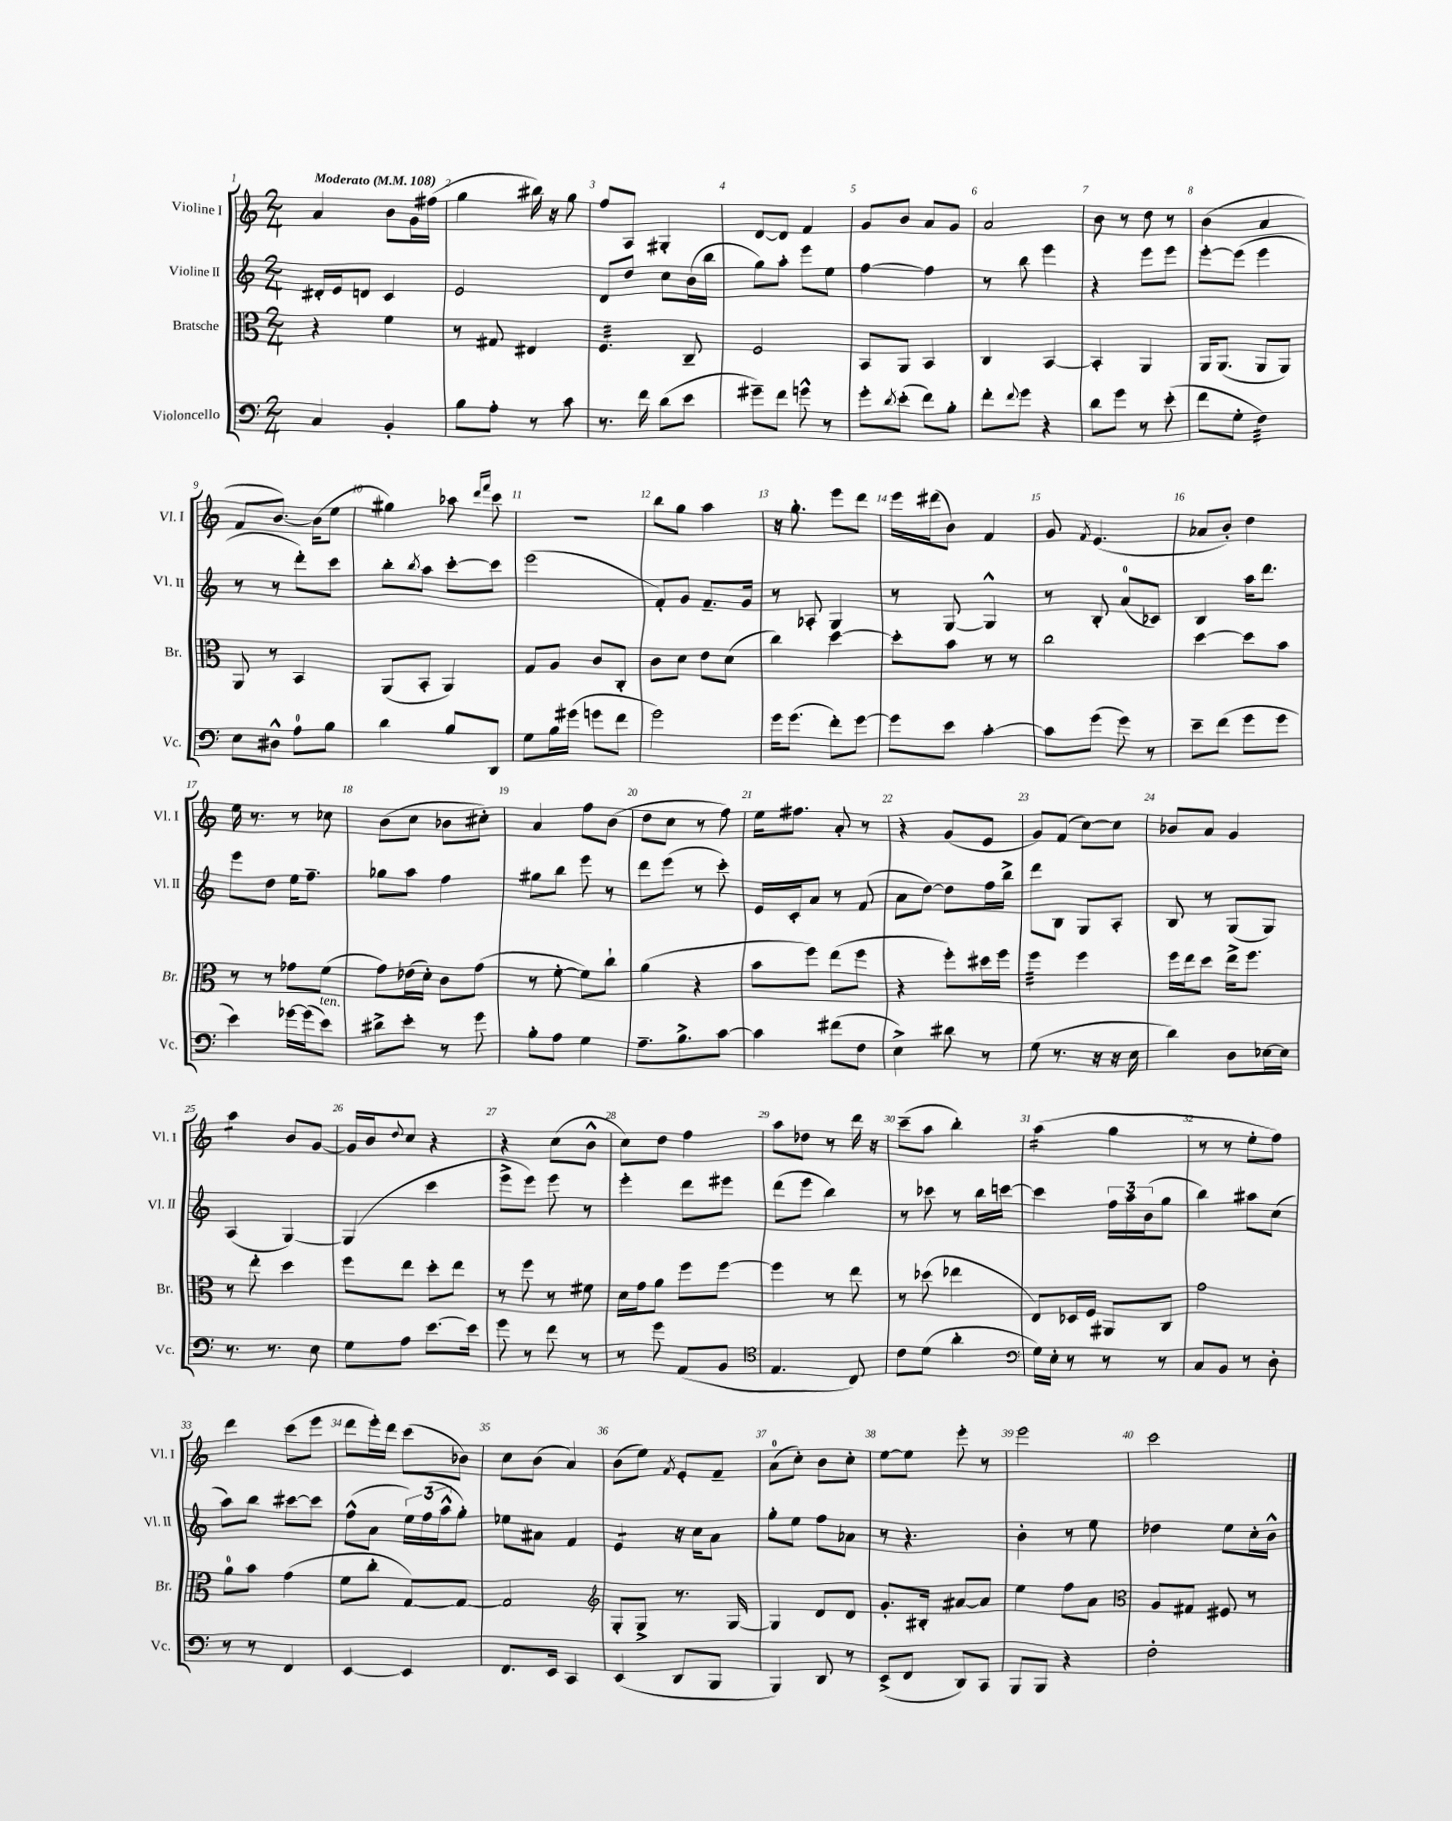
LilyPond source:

<<
\new StaffGroup <<
\new Staff = "s0" \with { instrumentName = "Violine I" shortInstrumentName = "Vl. I" } {
    \clef treble \key c \major \numericTimeSignature \time 2/4 \tempo "Moderato" 4 = 108
    a'4 b'8 g'16 fis''16( |
    g''4 bis''16) r16 g''8 |
    f''8 a8 gis4-. |
    d'8~ d'8 f'4 |
    g'8 b'8 a'8 g'8 |
    a'2 |
    b'8 r8 d''8 r8 |
    b'4( a'4 |
    f'8 b'8.~) b'16( e''8 |
    gis''4) aes''8 \grace { d'''16 f'''16 } c'''8 |
    R2 |
    b''8 g''8 a''4 |
    r16 g''8.-. e'''8 d'''8 |
    e'''16 dis'''16( b'8) f'4 |
    g'8 \acciaccatura { f'8 } e'4.( |
    aes'8 b'8-.) d''4 |
    e''16 r8. r8 ces''8 |
    b'8( c''8 bes'8 cis''8-.) |
    a'4 f''8 b'8( |
    d''8 c''8 r8 f''8) |
    e''16 fis''8. a'8-. r8 |
    r4 g'8( e'8 |
    g'8) f'8( c''8~) c''8 |
    bes'8 a'8 g'4 |
    a''4:8 b'8 g'8~ |
    g'16 b'16 \appoggiatura { d''8 } c''8 r4 |
    r4 c''8( b'8-^ |
    c''8) d''8 f''4 |
    a''8 des''8 r8 d'''16 r16 |
    c'''8--( a''8 b''4-.) |
    a''4:16( g''4 |
    r8 r8 e''8-. f''8) |
    d'''4 c'''8( e'''8 |
    d'''8 e'''16-.) d'''16 c'''8( bes'8) |
    c''8 b'8( a'4) |
    b'8( e''8) \acciaccatura { f'8 } e'8-. f'8-- |
    a'8-0( c''8-.) b'8 c''8-. |
    e''8~ e''8 e'''8-. r8 |
    e'''2 |
    c'''2 \bar "|." |
}
\new Staff = "s1" \with { instrumentName = "Violine II" shortInstrumentName = "Vl. II" } {
    \clef treble \key c \major \numericTimeSignature \time 2/4
    dis'16-. e'16 d'8 c'4 |
    e'2 |
    d'8 d''8 c''8 b'16( b''16 |
    g''8) a''8-. e'''8 e''8 |
    f''4~ f''4 |
    r8 b''8 e'''4 |
    r4 e'''8 e'''8 |
    e'''8~-. e'''8( e'''4 |
    r8 r8 d'''8-.) c'''8 |
    b''8-. \acciaccatura { b''8 } a''8 c'''8~-. c'''8 |
    e'''2( |
    f'8-.) g'8 f'8.-- g'16 |
    r8 aes8-. g4 |
    r8 g8~ g4-^ |
    r8 b8-. a'8-0( ces'8) |
    b4 a''16 d'''8. |
    e'''8 d''8 e''16 f''8.-- |
    ges''8 a''8 f''4 |
    gis''8 b''8 e'''8 r8 |
    d'''8 e'''8( r8 c'''8-.) |
    e'16 c'16-. a'8 r8 f'8( |
    a'8 d''8~) d''8 f''16 b''16-> |
    d'''8 b8 g8 a8-. |
    b8 r8 g8( g8) |
    a4( g4~) |
    g4( c'''4 |
    e'''8-> e'''8) e'''8 r8 |
    e'''4-. d'''8 eis'''8 |
    d'''8( e'''8 b''4) |
    r8 ces'''8 r8 b''16 c'''16~ |
    c'''4 \tuplet 3/2 { f''16 a''16 b'16( } g''8 |
    b''4) ais''8 c''8( |
    a''8) b''8 cis'''8~ cis'''8 |
    f''8-^( a'8 \tuplet 3/2 { e''16) f''16( a''16-^ } g''8-.) |
    ees''8 ais'8 f'4 |
    e'4:8 r16 c''16 a'8 |
    g''8-. e''8 f''8 aes'8 |
    r8 r4. |
    b'4-. r8 e''8 |
    des''4 e''8 c''16-. b'16-^ \bar "|." |
}
\new Staff = "s2" \with { instrumentName = "Bratsche" shortInstrumentName = "Br." } {
    \clef alto \key c \major \numericTimeSignature \time 2/4
    r4 f'4 |
    r8 gis8 eis4 |
    f4.:32 c8-- |
    f2 |
    b,8 a,8 b,4 |
    c4 b,4~ |
    b,4-. a,4 |
    a,16 a,8.( a,8 a,8) |
    a,8 r8 b,4 |
    a,8( b,8-. a,4) |
    g8 a8 c'8 c8-. |
    c'8 d'8 e'8 d'8( |
    c''4) d''4~ |
    d''8-. b'8 r8 r8 |
    c''2 |
    d''4~ d''8 b'8 |
    r8 r8 ges'8 f'8( |
    g'8) ees'16( d'16-.) c'8 g'8( |
    r8 f'8~-. f'8) c''8-! |
    a'4( r4 |
    b'8 f''8) e''8( f''8 |
    r4 f''8-.) dis''16 f''16 |
    f''4:32 f''4 |
    f''16 e''16 d''8 e''16-> f''8. |
    r8 e''8-. d''4 |
    f''8 e''8 d''8-. e''8 |
    r8 f''8 r8 fis'8 |
    d'16 g'16 a'8 f''8 f''8~ |
    f''4 r8 e''8 |
    r8 des''8( ees''4 |
    e8) des16 f16 ais,8 c8 |
    g'2 |
    a'8-0 b'8 g'4( |
    f'8 c''8-. g8~) g8~ |
    g2 |
    \clef treble g8-. g8-> r8. g16~ |
    g4 d'8 d'8 |
    g'8.-. bis16-. ais'8~ ais'8 |
    e''4 f''8 a'8 |
    \clef alto a8 gis8 fis8 r8 \bar "|." |
}
\new Staff = "s3" \with { instrumentName = "Violoncello" shortInstrumentName = "Vc." } {
    \clef bass \key c \major \numericTimeSignature \time 2/4
    c4 b,4-. |
    b8 a8-. r8 c'8 |
    r8. f'16 d'8( e'8 |
    gis'8--) f'8 g'8-^ r8 |
    g'8-. \acciaccatura { d'8 } e'8-.( f'8) b8-. |
    f'8-. \appoggiatura { f'8 } g'8 r4 |
    d'8 g'8 r8 e'8-.( |
    f'8 g8-. f4:32) |
    e8 dis8-^ a8-0 b8 |
    d'4 b8 d,8 |
    g8 b16 gis'16( g'8 f'8 |
    g'2) |
    g'16 g'8.( f'8-.) g'8~ |
    g'8 e'8 c'4~-. |
    c'8 g'8( g'8) r8 |
    e'8-- f'8( g'8 g'8 |
    e'4) ges'16~ ges'16( e'8^\markup { \italic "ten." }) |
    dis'8-> e'8-. r8 g'8 |
    b8-. a8 g4 |
    a8.-- b8.-> c'8~ |
    c'4 fis'8( f8 |
    e4->) dis'8 r8 |
    g8( r8. r16 r16 e16 |
    d'4) d8 ees16~ ees16 |
    r8. r8. e8 |
    g8 a8 e'8.~ e'16 |
    g'8 r8 f'8 r8 |
    r8 g'8 a,8( b,8 |
    \clef tenor e4. c8) |
    c'8 d'8( a'4-. |
    \clef bass g16) e16-. r8 r8 r8 |
    c8 b,8 r8 d8-. |
    r8 r8 f,4 |
    e,4~ e,4 |
    f,8. e,16 c,4 |
    e,4( d,8 b,,8 |
    b,,4) d,8 r8 |
    e,8->( f,8 d,8) c,8 |
    b,,8 b,,8 r4 |
    f2-. \bar "|." |
}
>>
>>
\layout { \context { \Score \override BarNumber.break-visibility = ##(#f #t #t) barNumberVisibility = #all-bar-numbers-visible } }
